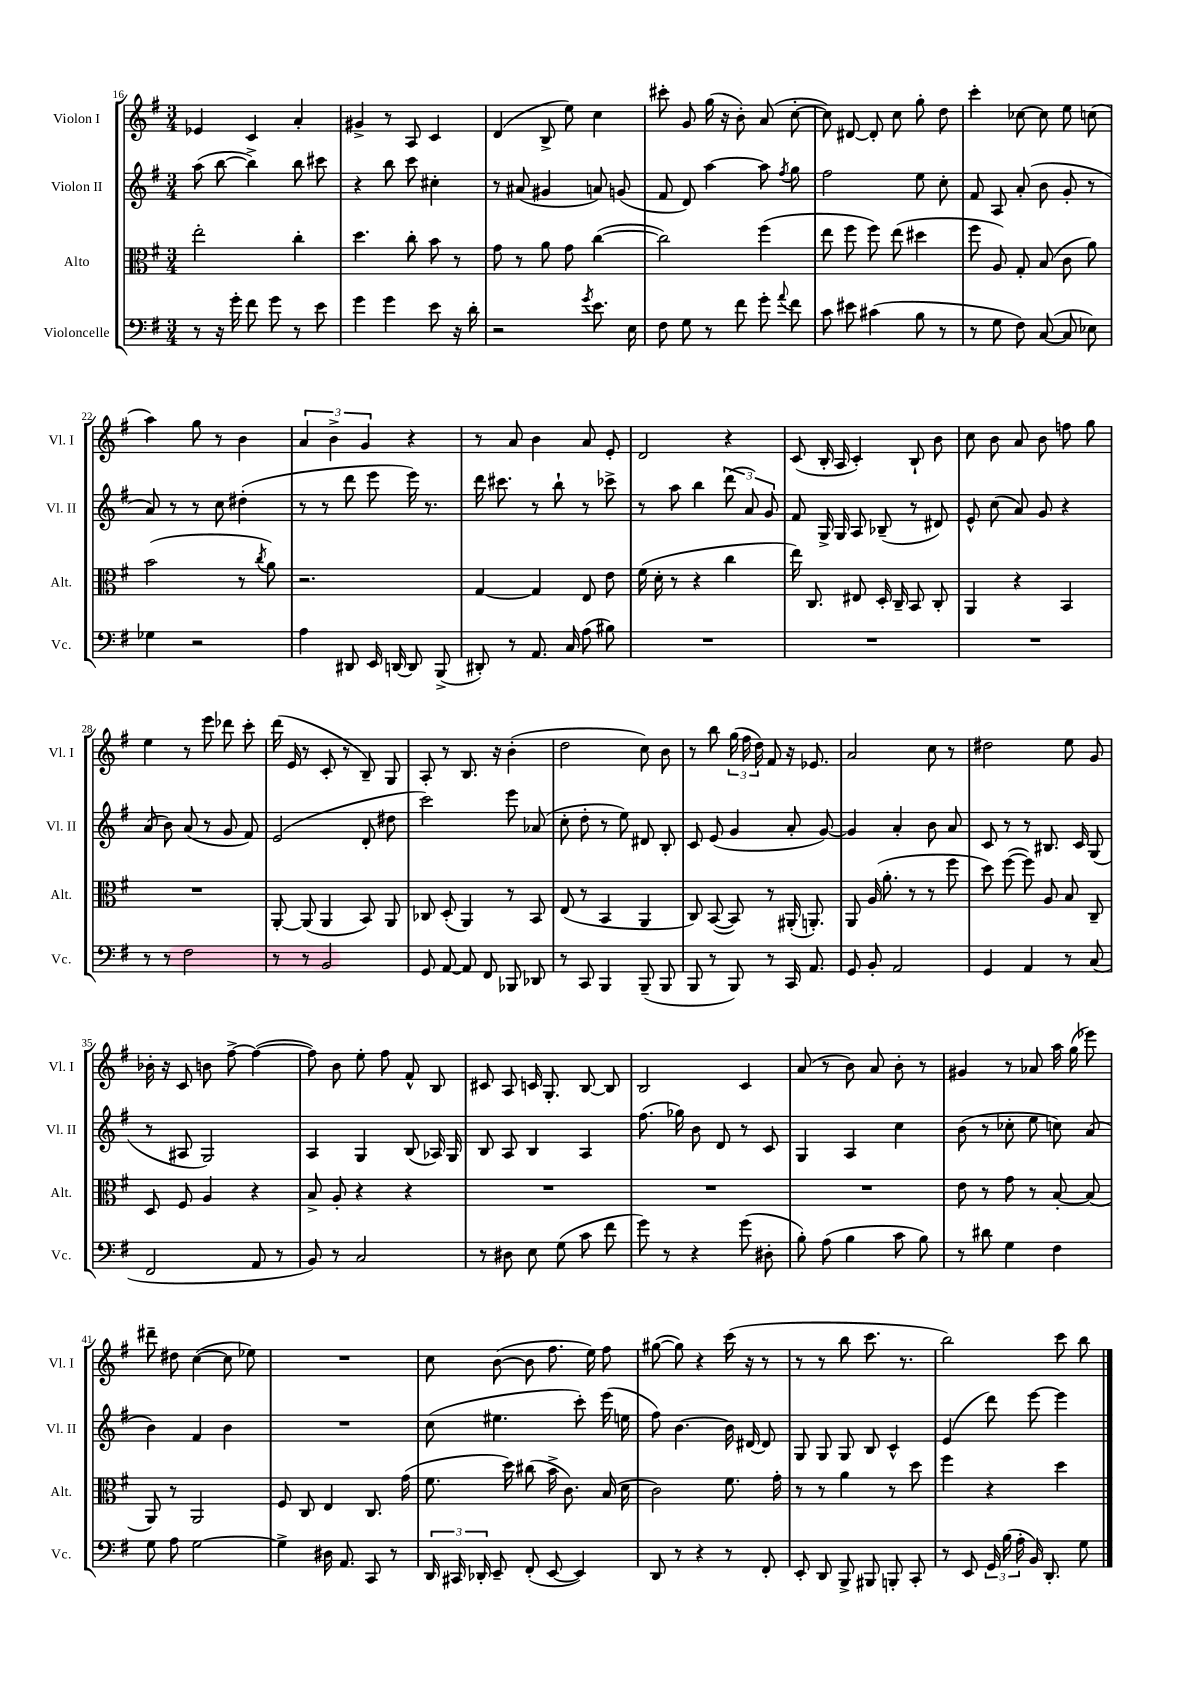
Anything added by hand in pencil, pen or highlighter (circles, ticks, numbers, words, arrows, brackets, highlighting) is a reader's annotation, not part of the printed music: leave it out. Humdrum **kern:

**kern	**kern	**kern	**kern
*part4	*part3	*part2	*part1
*staff4	*staff3	*staff2	*staff1
*I"Violoncelle	*I"Alto	*I"Violon II	*I"Violon I
*I'Vc.	*I'Alt.	*I'Vl. II	*I'Vl. I
*clefF4	*clefC3	*clefG2	*clefG2
*k[f#]	*k[f#]	*k[f#]	*k[f#]
*M3/4	*M3/4	*M3/4	*M3/4
=16	=16	=16	=16
8r	2ee'\	(8aa\	4e-X/
16r	.	[8bb\	.
16g'\	.	.	.
8f#\	.	4bb^\])	4c/
8g\	.	.	.
8r	4cc'\	8bb\	4a'/
8e\	.	8ccc#X\	.
=17	=17	=17	=17
4g\	4.dd\	4r	4g#X^/
4g\	.	8bb\	8r
.	8cc'\	8ccc\	8A/
8e\	8b\	4cc#X'\	4c/
16r	8r	.	.
16d'\	.	.	.
=18	=18	=18	=18
2r	8g\	8r	(4d/
.	8r	(8a#X/	.
.	8a\	4g#X/	8B^/
.	8g\	.	8ee\)
8qg/	.	.	.
8.e\	([4cc\	8an/)	4cc\
.	.	(8gn/	.
16E\	.	.	.
=19	=19	=19	=19
8F#\	2cc\])	8f#/	8ccc#X'\
8G\	.	8d/)	8g/
8r	.	[4aa\	(16gg\
.	.	.	16r
8f#\	.	.	8b'\)
8g'\	(4ff#\	8aa\]	(8a/
8qqa/	.	8qff#/	.
8f#\	.	8gg\	[8cc'\
=20	=20	=20	=20
8c\	8ee\	2ff#\	8cc\])
8e#X\	8ff#\	.	[8d#X/
(4c#X\	8ff#\)	.	8d#'/]
.	(8ee\	.	8cc\
8B\	4dd#X\	8ee\	8gg'\
8r	.	8cc'\	8dd\
=21	=21	=21	=21
8r	8ff#\	8f#/	4ccc'\
8G\	8A/)	8A/	.
8F#\)	8G'/	(8a'/	[8cc-X\
([8C/	(8B/	8b\	8cc-\]
8C/]	8c\	8g'/	8ee\
8E-X\)	8a\)	8r	(8ccn\
!!LO:LB:g=z
=22	=22	=22	=22
4G-X\	(2b\	8a/)	4aa\)
.	.	8r	.
2r	.	8r	8gg\
.	.	8cc\	8r
.	8r	(4dd#X'\	4b\
.	8qcc/	.	.
.	8a\)	.	.
=23	=23	=23	=23
4A\	2.r	8r	6a/
.	.	8r	.
.	.	.	6b^\
8DD#X/	.	8ddd\	.
.	.	.	6g/
16EE/	.	8eee\	.
[16DDn/	.	.	.
8DD/]	.	16eee\)	4r
.	.	8.r	.
(8BBB^/	.	.	.
=24	=24	=24	=24
8DD#X'/)	[4G/	16ddd\	8r
.	.	8.ccc#X\	.
8r	.	.	8a/
8.AA/	4G/]	8r	4b\
.	.	8bb`\	.
16C/	.	.	.
(8A\	8E/	8r	8a/
8B#X\)	8e\	8ccc-X^\	8e'/
=25	=25	=25	=25
2.r	(16f#\	8r	2d/
.	16d'\	.	.
.	8r	8aa\	.
.	4r	4bb\	.
.	4cc\	(12ddd\	4r
.	.	12a/)	.
.	.	12g/	.
=26	=26	=26	=26
2.r	16ee\)	8f#/	(8c/
.	8.C/	.	.
.	.	16G^/	16B'/
.	.	16G/	16A/
.	8E#X/	8A/	4c'/)
.	16D'/	(8B-X~/	.
.	16C~/	.	.
.	8BB/	8r	8B`/
.	8C'/	8d#X/)	8b\
=27	=27	=27	=27
2.r	4AA/	8e^^/	8cc\
.	.	(8cc\	8b\
.	4r	8a/)	8a/
.	.	8g/	8b\
.	4BB/	4r	8ffn\
.	.	.	8gg\
!!LO:LB:g=z
=28	=28	=28	=28
8r	2.r	(8a/	4ee\
8r	.	8b\)	.
2F#\	.	(8a/	8r
.	.	8r	8eee\
.	.	8g/	8ddd-X\
.	.	8f#/)	8ccc'\
=29	=29	=29	=29
8r	[8AA'/	(2e/	(16ddd\
.	.	.	16e/
8r	(8AA/]	.	8r
2BB/	4AA/	.	8c'/
.	.	.	8r
.	8BB/)	8d'/	8B~/)
.	8AA/	8dd#X\	8G/
=30	=30	=30	=30
8GG/	8C-X/	2ccc\)	8A'/
[8AA/	(8D'/	.	8r
8AA/]	4AA/)	.	8.B/
8FF#/	.	.	.
.	.	.	16r
8BBB-X/	8r	8eee\	(4b'\
8DD-X/	8BB/	(8a-X/	.
=31	=31	=31	=31
8r	(8E/	8cc'\	2dd\
8CC/	8r	8dd'\	.
4BBB/	4BB/	8r	.
.	.	8ee\)	.
(8BBB~/	4AA/	8d#X/	8cc\)
8BBB/	.	8B'/	8b\
=32	=32	=32	=32
8BBB/	8C/)	8c/	8r
8r	([8BB/	(8e/	8bb\
8BBB/)	8BB/])	4g/	(24gg\
.	.	.	24ff#\
.	.	.	24dd\)
8r	8r	.	8f#/
16CC/	(16AA#X'/	8a'/	16r
8.AA/	8.AAn'/)	.	8.e-X/
.	.	[8g/)	.
=33	=33	=33	=33
8GG/	8AA/	4g/]	2a/
8BB'/	(16A/	.	.
.	8.a'\	.	.
2AA/	.	4a'/	.
.	8r	.	.
.	8r	8b\	8cc\
.	8ff#\	8a/	8r
=34	=34	=34	=34
4GG/	8dd\)	8c/	2dd#X\
.	([8ff#\	8r	.
4AA/	8ff#\])	8r	.
.	8A/	8.B#X/	.
8r	8B/	.	8ee\
.	.	16c/	.
(8C/	8C~/	(8G/	8g/
!!LO:LB:g=z
=35	=35	=35	=35
2FF#/	8D/	8r	16b-X'\
.	.	.	16r
.	8F#/	8A#X/	8c/
.	4A/	2G/)	8bn\
.	.	.	[8ff#^\
8AA/	4r	.	(4ff#\_
8r	.	.	.
=36	=36	=36	=36
8BB/)	8B^/	4A/	8ff#\])
8r	8A'/	.	8b\
2C/	4r	4G/	8ee'\
.	.	.	8ff#\
.	4r	(8B/	8f#^^/
.	.	16A-X/)	8B/
.	.	16G/	.
=37	=37	=37	=37
8r	2.r	8B/	8c#X/
8D#X\	.	8A/	8A/
8E\	.	4B/	16cn/
.	.	.	8.G'/
(8G\	.	.	.
8c\	.	4A/	[8B/
8f#\	.	.	8B/]
=38	=38	=38	=38
8g\)	2.r	(8.ff#\	2B/
8r	.	.	.
.	.	16gg-X\)	.
4r	.	8b\	.
.	.	8d/	.
(8g\	.	8r	4c/
8D#X'\	.	8c/	.
=39	=39	=39	=39
8B'\)	2.r	4G/	(8a/
(8A\	.	.	8r
4B\	.	4A/	8b\)
.	.	.	8a/
8c\	.	4cc\	8b'\
8B\)	.	.	8r
=40	=40	=40	=40
8r	8e\	(8b\	4g#X/
8d#X\	8r	8r	.
4G\	8g\	8cc-X'\	8r
.	8r	8ee\	8a-X/
4F#\	[8B'/	8ccn\)	16aa\
.	.	.	(16gg\
.	(8B/]	(8a/	8eee-X\)
!!LO:LB:g=z
=41	=41	=41	=41
8G\	8AA/)	4b\)	8ddd#X~\
8A\	8r	.	8dd#X\
[2G\	2AA/	4f#/	([4cc\
.	.	4b\	8cc\]
.	.	.	8ee-X\)
=42	=42	=42	=42
4G^\]	8F#/	2.r	2.r
.	8C/	.	.
16D#X\	4E/	.	.
8.AA/	.	.	.
8CC/	8.C/	.	.
8r	.	.	.
.	(16g\	.	.
=43	=43	=43	=43
24DD/	8.f#\	(8cc\	8cc\
24CC#X/	.	.	.
24DD-X'/	.	.	.
8EE~/	.	4.ee#X\	([8b\
.	16dd\)	.	.
(8FF#'/	(8cc#X\	.	8b\]
[8EE/	16b^\	.	8.ff#\
.	8.c\)	.	.
4EE/])	.	8ccc'\)	.
.	.	.	16ee\)
.	(16B/	(16eee\	8ff#\
.	16d\	16een\	.
=44	=44	=44	=44
8DD/	2c\)	8ff#\)	([8gg#X\
8r	.	[4.b\	8gg#\])
4r	.	.	4r
8r	8.f#\	16b\]	(16ccc\
.	.	[16d#X/	16r
8FF#'/	.	8d#/]	8r
.	16g'\	.	.
=45	=45	=45	=45
8EE'/	8r	8G/	8r
8DD/	8r	8G/	8r
8BBB^/	4a\	8G/	8bb\
8BBB#X/	.	8B/	8.ccc\
8BBBn'/	8r	4c^^/	.
.	.	.	8.r
8CC'/	8dd\	.	.
=46	=46	=46	=46
8r	4ff#\	(4e/	2bb\)
8EE/	.	.	.
24GG/	4r	8ddd\)	.
(24B\	.	.	.
24A'\	.	.	.
16BB/)	.	[8eee\	.
8.DD'/	.	.	.
.	4dd\	4eee\]	8ccc\
8G\	.	.	8bb\
==	==	==	==
*-	*-	*-	*-
